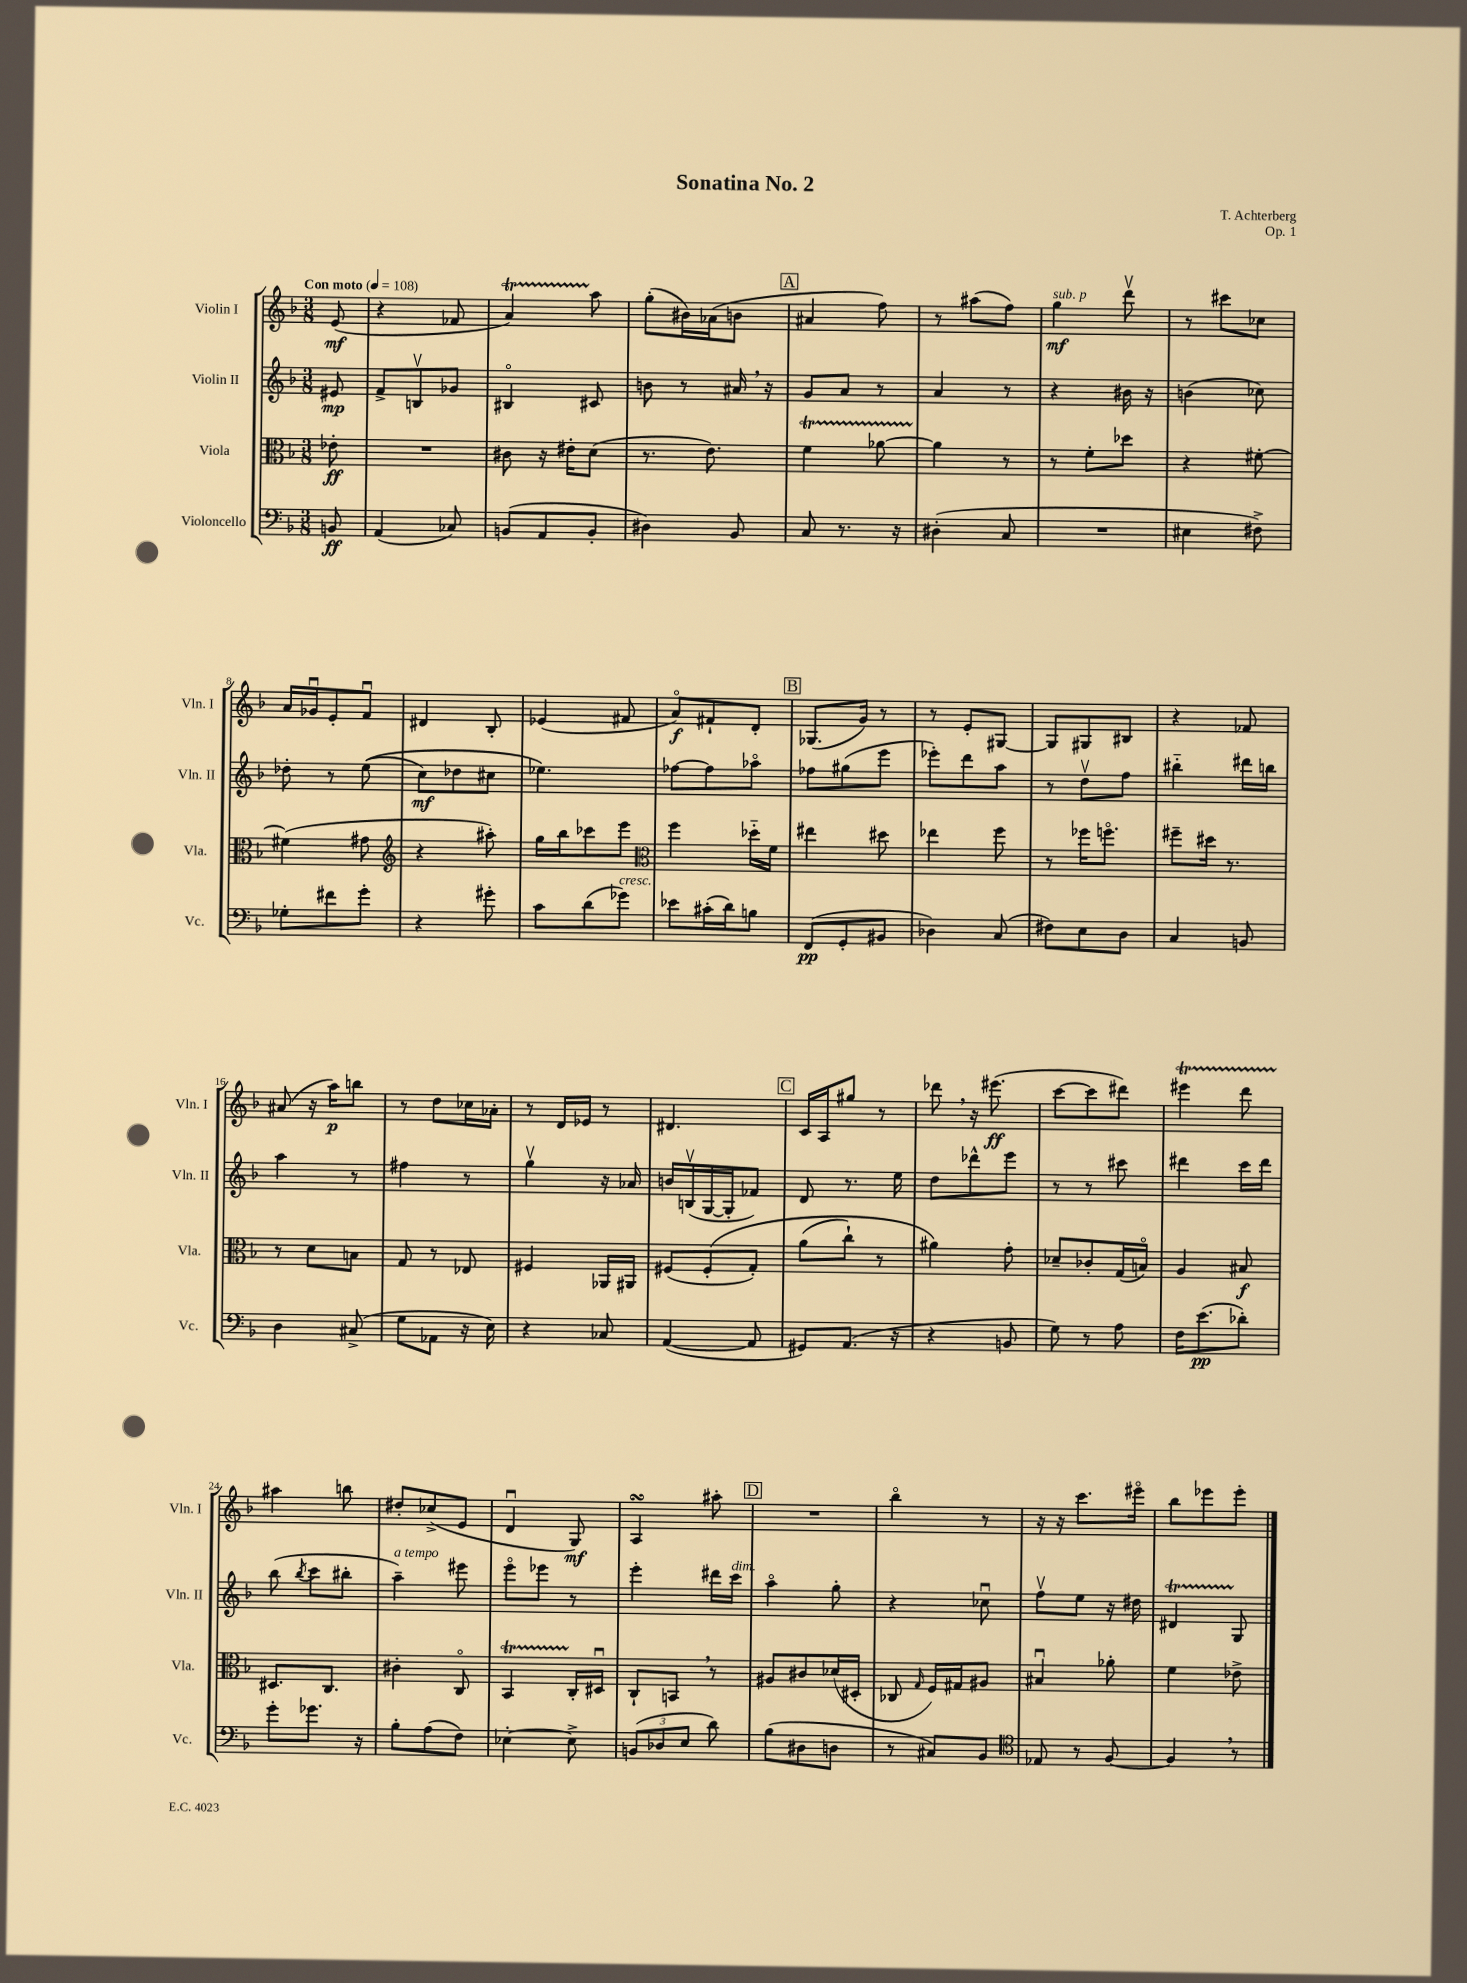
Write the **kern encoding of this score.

**kern	**kern	**kern	**kern
*staff4	*staff3	*staff2	*staff1
*clefF4	*clefC3	*clefG2	*clefG2
*k[b-]	*k[b-]	*k[b-]	*k[b-]
*M3/8	*M3/8	*M3/8	*M3/8
*MM108	*MM108	*MM108	*MM108
8BB/	8e-'\	8e#/	(8e/
=	=	=	=
(4AA/	4.r	8f^/L	4r
.	.	8Bv/	.
8C-/)	.	8g-/J	8f-/
=	=	=	=
(8BB/L	8c#\	4B#o/	4a/)
8AA/	16r	.	.
.	16e#'\LK	.	.
8BB'/J	(8d\J	8c#/	8aa\
=	=	=	=
4D#\)	8.r	8b\	(8gg'\L
.	.	8r	16b#\L)
.	8.e\)	.	(16a-\J
8BB-/	.	16a#/	8b\J
.	.	16r	.
=	=	=	=
8C/	4f\	8g/L	4a#/
8.r	.	8a/J	.
.	[8a-\	8r	8ff\)
16r	.	.	.
=	=	=	=
(4D#'\	4a-\]	4a/	8r
.	.	.	(8aa#\L
8C/	8r	8r	8ff\J)
=	=	=	=
4.r	8r	4r	4gg\
.	8f'\L	.	.
.	8dd-\J	16b#\	8dddv\
.	.	16r	.
=	=	=	=
4E#\	4r	(4b\	8r
.	.	.	8ccc#\L
8F#^\)	[8f#'\	8cc-\)	8cc-\J
=	=	=	=
8G-'\L	(4f#\]	8dd-'\	16a/LL
.	.	.	16g-u/J
8f#\	.	8r	8e'/
8g'\J	8g#\	&((8ee\	8fu/J
=	=	=	=
*	*clefG2	*	*
4r	4r	8cc\L)	4d#/
.	.	8dd-\	.
8g#'\	8aa#'\)	8cc#\J	8B-'/
=	=	=	=
8c\L	16gg\LL	4.ee-\&)	(4e-/
.	16bb-\J	.	.
(8d\	8ccc-\	.	.
8g-\J)	8eee\J	.	8f#/
=	=	=	=
*	*clefC3	*	*
8e-\L	4ff\	[8ff-\L	8ao/L)
(16c#'\L	.	8ff-\]	8f#`/
16d\J)	.	.	.
8B\J	16dd-'~\LL	8aa-o\J	8d'/J
.	16f\JJ	.	.
=	=	=	=
(8FF/L	4ee#\	8ff-\L	(8.G-/L
8GG'/	.	(8gg#\	.
.	.	.	16g/Jk)
8BB#/J	8dd#\	8eee\J	8r
=	=	=	=
4D-\)	4ee-\	8eee-'\L)	8r
.	.	8ddd\	8e'/L
(8C/	8ff\	8aa\J	[8G#/J
=	=	=	=
8F#\L)	8r	8r	8G#/]L
8E\	16ff-\LK	8ddv\L	8G#/
.	8.ffo\J	.	.
8D\J	.	8ff\J	8B#/J
=	=	=	=
4C/	8ff#~\L	4bb#'~\	4r
.	16dd#\Jk	.	.
.	8.r	.	.
8BB/	.	16ddd#\LL	8f-/
.	.	16bb\JJ	.
=	=	=	=
4D\	8r	4aa\	(8a#/
.	8d\L	.	16r
.	.	.	16aa\LK)
(8C#^/	8B\J	8r	8bb\J
=	=	=	=
8G\L	8G/	4ff#\	8r
8AA-\J	8r	.	8dd\L
16r	8E-/	8r	16cc-\L
16E\)	.	.	16a-'\JJ
=	=	=	=
4r	4F#/	4ggv\	8r
.	.	.	16d/LL
.	.	.	16e-/JJ
8C-/	16AA-/LL	16r	8r
.	16AA#/JJ	16a-/	.
=	=	=	=
([4AA/	(8F#/L	16b/LL	4.d#/
.	.	(16Bv/	.
.	&(8F#'/	[16G/	.
.	.	16G'/]J	.
8AA/]	8G'/J)	8f-/J)	.
=	=	=	=
8GG#/L)	(8a\L	8d/	16c/LL
.	.	.	16A/J
(8.AA/J	8cc`\J)	8.r	8gg#/J
.	8r	.	8r
16r	.	16ee\	.
=	=	=	=
4r	4a#\&)	8dd\L	8ddd-\
.	.	8ddd-^^\	16r
.	.	.	(8.eee#\
8BB/	8g'\	8eee\J	.
=	=	=	=
8G\)	8d-~/L	8r	[8ccc\L
8r	8c-'/	8r	8ccc\]
8A\	(16G/L	8ccc#\	8ddd#\J)
.	16Bo/JJ)	.	.
=	=	=	=
16F\LK	4A/	4ddd#\	4eee#\
(8.e\	.	.	.
8d-'\J)	8B#/	16ccc\LL	8ddd\
.	.	16ddd#\JJ	.
=	=	=	=
8g'\L	8.D#/L	(8bb-\	4aa#\
.	.	8qbb-/	.
8.g-\J	.	8ccc\L	.
.	8.C/J	.	.
.	.	8bb#'\J	8bb\
16r	.	.	.
=	=	=	=
8B-'\L	4c#'\	4aa~\)	8dd#'/L
(8A\	.	.	(8cc-^/
8F\J)	8Co/	8eee#\	8e/J
=	=	=	=
[4E-'\	4BB-/	8eeeo\L	4du/
.	.	8eee-\J	.
8E-^\]	16C'/LL	8r	8G/)
.	16D#u/JJ	.	.
=	=	=	=
(12BB/L	8C`/L	4eee'\	4A/
12D-/	.	.	.
.	8BB/J	.	.
12E/J	.	.	.
8d\)	8r	16ddd#\LL	8aa#'\
.	.	16ccc\JJ	.
=	=	=	=
(8B-\L	8A#/L	4aao\	4.r
8D#\	8c#/	.	.
8D\J	(16d-/L	8gg'\	.
.	16D#'/JJ	.	.
=	=	=	=
8r	8C-/	4r	4bb-o\
.	16qqG/	.	.
8C#/L)	16F/LL)	.	.
.	16G#/J	.	.
8BB-/J	8A#/J	8cc-u\	8r
=	=	=	=
*clefC4	*	*	*
8E-/	4B#u/	8ffv\L	16r
.	.	.	16r
8r	.	8ee\J	8.ccc\L
[8F/	8a-'\	16r	.
.	.	16dd#\	16eee#o\Jk
=	=	=	=
4F/]	4f\	4d#/	8bb-\L
.	.	.	8eee-\
8r	8e-^\	8G/	8eee-'\J
==	==	==	==
*-	*-	*-	*-
